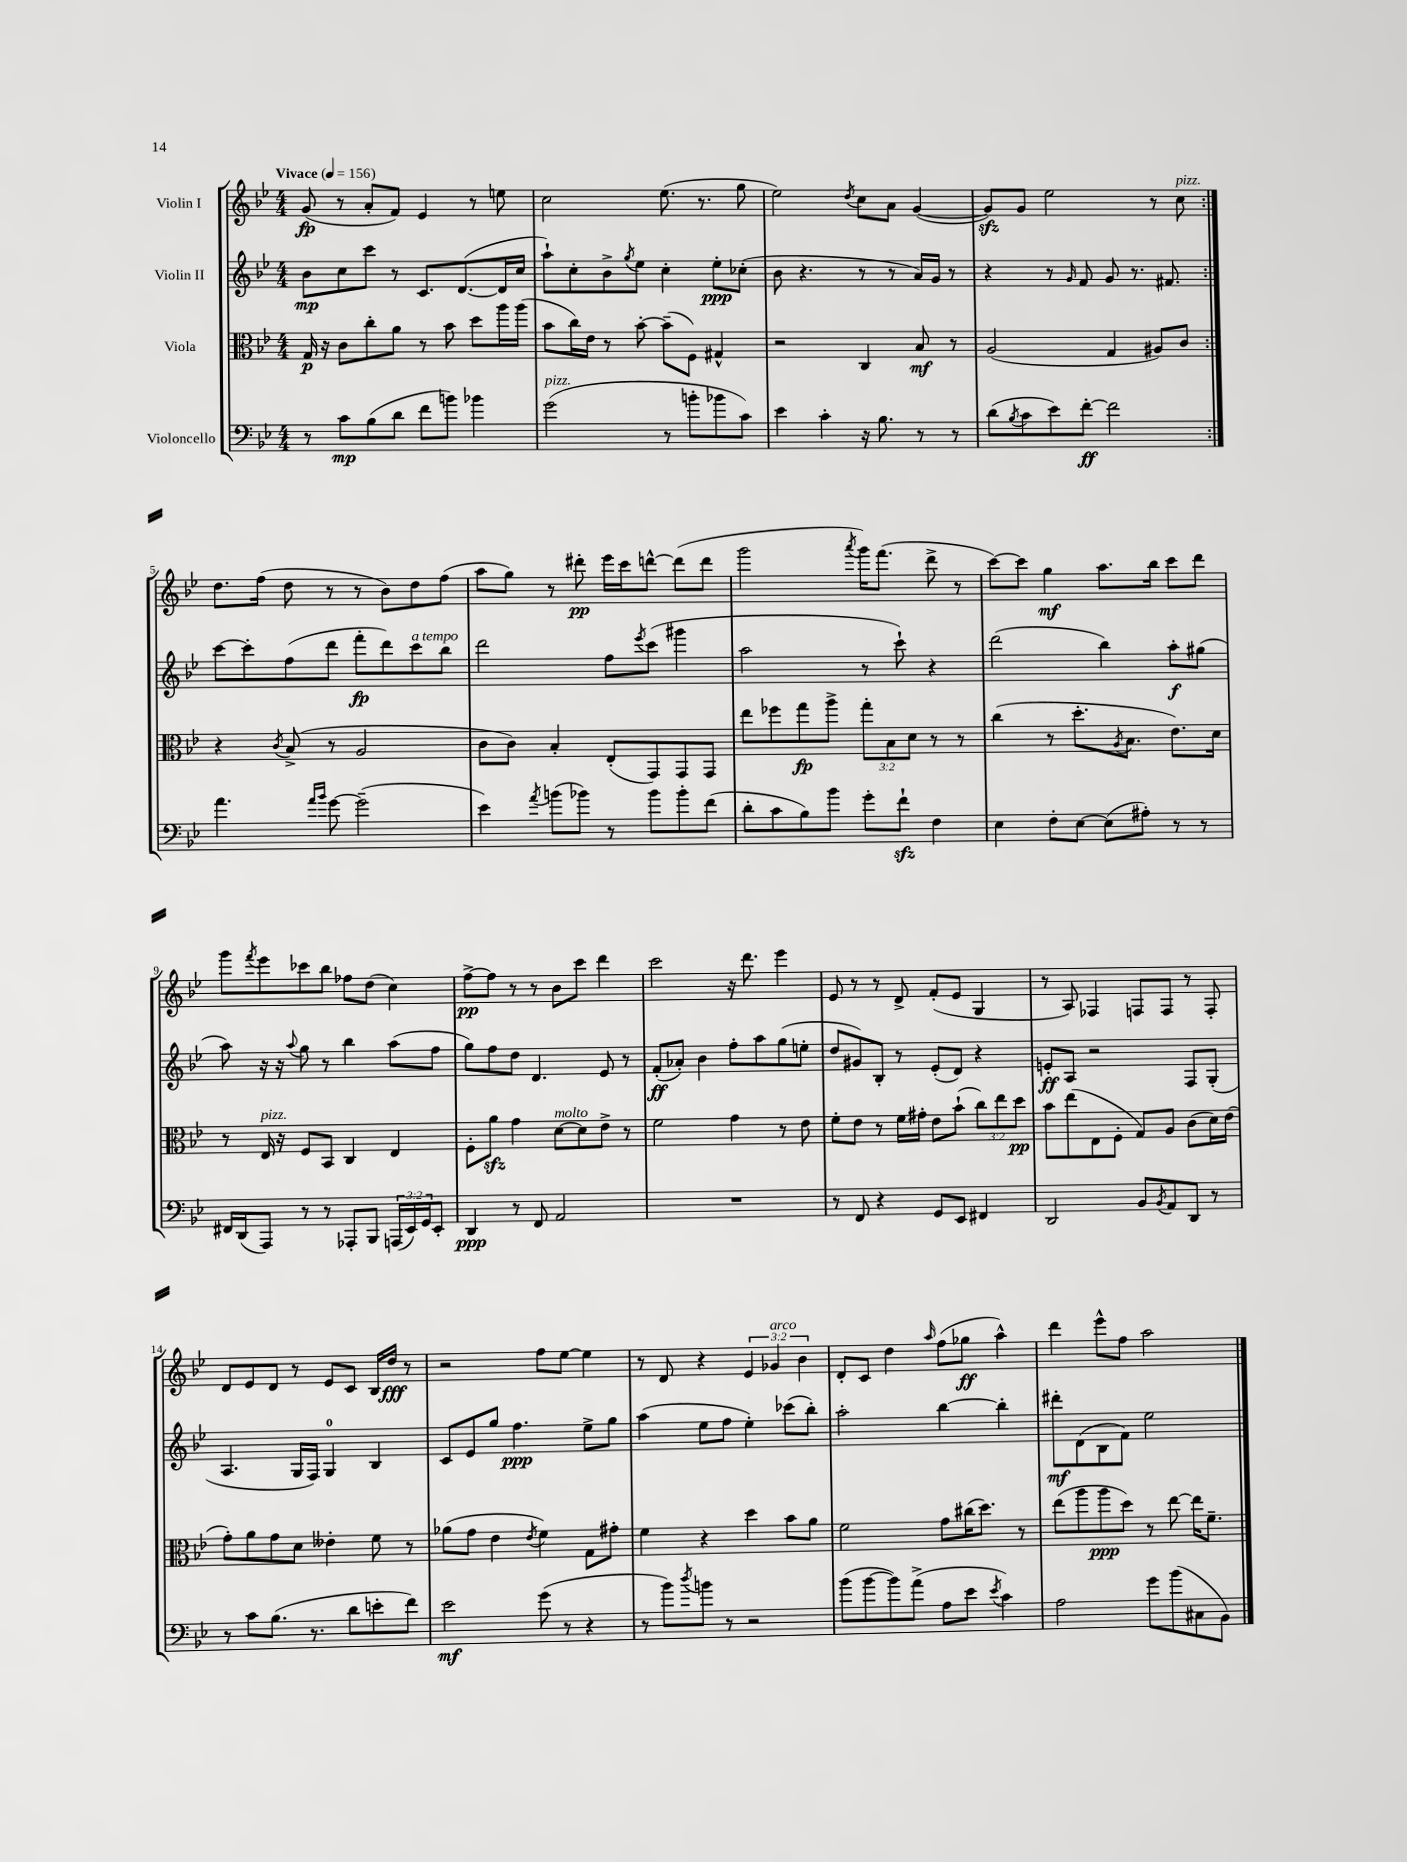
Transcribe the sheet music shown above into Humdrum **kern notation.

**kern	**kern	**kern	**kern
*staff4	*staff3	*staff2	*staff1
*clefF4	*clefC3	*clefG2	*clefG2
*k[b-e-]	*k[b-e-]	*k[b-e-]	*k[b-e-]
*M4/4	*M4/4	*M4/4	*M4/4
*MM156	*MM156	*MM156	*MM156
8r	16G/	8b-\L	(8g/
.	16r	.	.
8c\L	8c\L	8cc\	8r
(8B-\	8cc'\	8ccc\J	8a'/L
8d\J	8a\J	8r	8f/J)
8f\L	8r	8.c/L	4e-/
8b\J)	8b-\	.	.
.	.	([8.d/	.
4b-\	8dd\L	.	8r
.	16aa\L	16d/]L	8ee\
.	(16aa\JJ	16cc/JJ	.
=	=	=	=
(2g\	8b-\L	8aa`\L)	2cc\
.	16cc\L)	8cc'\	.
.	16e-\JJ	.	.
.	8r	8b-^\	.
.	.	8qgg/	.
.	[8b-'\	8ee-\J	.
8r	(8b-~\]L	4cc'\	(8.ee-\
8b'\L	8F\J)	.	.
.	.	.	8.r
8b-\	4G#^^/	8ee-'\L	.
8c\J)	.	(8cc-'\J	8gg\
=	=	=	=
4e-\	2r	8b-\	2ee-\)
.	.	4.r	.
4c'\	.	.	.
.	.	.	8qdd/
16r	4C/	8r	8cc\L
8.B-\	.	.	.
.	.	8r	8a\J
8r	8B-/	16a/LL)	([4g/
.	.	16g/JJ	.
8r	8r	8r	.
=	=	=	=
(8d\L	(2A/	4r	8g/]L)
8qB-/	.	.	.
8c\	.	.	8g/J
8e-\)	.	8r	2ee-\
.	.	16qqg/	.
[8f'\J	.	8f/	.
2f\]	4G/	8g/	.
.	.	8.r	.
.	8A#/L)	.	8r
.	.	8.f#/	.
.	8c/J	.	8cc\
=:|!	=:|!	=:|!	=:|!
4.a\	4r	[8ccc\L	8.dd\L
.	.	8ccc'\]	.
.	.	.	(16ff\Jk
.	8qc/	.	.
.	(8B-^/	(8ff\	8dd\
16qqa/LL	.	.	.
16qqb-/JJ	.	.	.
[8g\	8r	8ddd\J	8r
(2g~\]	2A/	8fff'\L	8r
.	.	8ddd\)	8b-\L)
.	.	8ccc\	8dd\
.	.	8bb-\J	(8ff\J
=	=	=	=
4e-\)	8c\L	2ddd\	8aa\L
.	8c\J)	.	8gg\J)
8qa/	.	.	.
(8b\L	4B-'/	.	8r
8b-\J)	.	.	8ddd#'\
8r	(8E-'/L	8ff\L	16eee-\LL
.	.	.	16ccc\J
.	.	8qeee-/	.
8b-\L	8GG/)	(8ccc\J	[8ddd^^\J
8b-'\	8GG/	4ggg#\	(8ddd\]L
(8f\J	8GG/J	.	8ddd\J
=	=	=	=
8d'\L	8ee-\L	2aa\	2ggg\
8c\	8ff-\	.	.
8B-\)	8gg\	.	.
8b-\J	8aa^\J	.	.
.	.	.	8qaaa/
8g'\L	12gg'\L	8r	16ggg\LK)
.	.	.	(8.fff\J
.	12B-\	.	.
8f`\J	.	8ccc`\)	.
.	12d\J	.	.
4F\	8r	4r	8ddd^\
.	8r	.	8r
=	=	=	=
4E-\	(4cc\	(2ddd\	[8ccc\L)
.	.	.	8ccc\]J
8F'\L	8r	.	4gg\
[8E-\J	8.dd'\L	.	.
(8E-\]L	.	4bb-\)	8.aa\L
.	8qA/	.	.
.	8.B-\J	.	.
8A#'\J)	.	.	.
.	.	.	16bb-\Jk
8r	8.e-\L)	8aa'\L	8ccc\L
8r	.	(8gg#\J	8ddd\J
.	16d\Jk	.	.
=	=	=	=
16FF#/LL	8r	8aa\)	8ggg\L
(16DD/J	.	.	.
.	.	.	8qfff/
8AAA/J)	16E-/	16r	8eee-\
.	16r	16r	.
.	.	8qqaa/	.
8r	8F/L	8gg\	8ccc-\
8r	8BB-/J	8r	8bb-\J
8AAA-'/L	4C/	4bb-\	8ff-\L
8BBB-/J	.	.	(8dd\J
(24AAA/LL	4E-/	(8aa\L	4cc\)
24EE-/)	.	.	.
24GG/J	.	.	.
8EE-'/J	.	8ff\J	.
=	=	=	=
4DD/	8F'\L	8gg\L)	[8ff^\L
.	8a\J	8ff\	8ff\]J
8r	4g\	8dd\J	8r
8FF/	.	4.d/	8r
2AA/	[8d\L	.	8b-\L
.	8d\]	.	8ccc\J
.	8e-^\J	8e-/	4ddd\
.	8r	8r	.
=	=	=	=
1r	2f\	(8f'/L	2ccc\
.	.	8a-'/J)	.
.	.	4b-\	.
.	4g\	8ff'\L	16r
.	.	.	8.ddd\
.	.	8aa\	.
.	8r	(8gg\	4eee-\
.	8e-\	8ee'\J	.
=	=	=	=
8r	8f'\L	8dd/L	8e-/
8FF/	8e-\J	8g#/)	8r
4r	8r	8B-'/J	8r
.	16f\LL	8r	8d^/
.	16g#'\JJ	.	.
8GG/L	8e-\L	(8e-'/L	(8f'/L
8EE-/J	(8b-`\J	8d/J)	8e-/J
4FF#/	12cc\L)	4r	4G/
.	12ee-\	.	.
.	12dd\J	.	.
=	=	=	=
2DD/	8b-\L	8e'/L	8r
.	(8ee-\	8A/J	8A/)
.	8E-\	2r	4F-/
.	8F'\J	.	.
8BB-/L	8G/L)	.	8F/L
8qBB-/	.	.	.
8AA/	8A/J	.	8F/J
8DD/J	(8c\L	8F/L	8r
8r	16d\L)	(8G'/J	8F'/
.	(16e-\JJ	.	.
=	=	=	=
8r	8g'\L)	4.A/	8d/L
8c\L	8a\	.	8e-/
(8.B-\J	8g\	.	8d/J
.	8d\J	16G/LL	8r
8.r	.	16F/JJ)	.
.	4e--'\	4G/	8e-/L
8d\L	.	.	8c/J
8e'\	8f\	4B-/	16B-/LL
.	.	.	16dd/JJ
8f\J)	8r	.	8r
=	=	=	=
2e-\	(8a-\L	8c/L	2r
.	8g\J	8e-/	.
.	4e-\	8gg/J	.
.	.	4.ff\	.
.	8qe-/	.	.
(8g\	4f\)	.	8ff\L
8r	.	.	[8ee-\J
4r	8G\L	8ee-^\L	4ee-\]
.	8g#'\J	8gg\J	.
=	=	=	=
8r	4f\	(4aa\	8r
8b-\L)	.	.	8d/
8qdd/	.	.	.
8b\J	4r	8ee-\L	4r
8r	.	8ff\J	.
2r	4dd\	4ee-'\)	6e-/
.	.	.	6g-/
.	8b-\L	(8ccc-\L	.
.	.	.	6b-\
.	8a\J	8bb-'\J)	.
=	=	=	=
(8b-\L	2f\	2aa'\	8d'/L
[8b-\	.	.	8c/J
8b-\])	.	.	4dd\
(8a^\J	.	.	.
.	.	.	16qqaa/
8A\L	8g\L	[4bb-\	(8ff\L
8e-\J	(16cc#\K	.	8gg-\J
.	8.dd\J)	.	.
8qe-/	.	.	.
4c\)	.	4bb-'\]	4aa^^\)
.	8r	.	.
=	=	=	=
2A\	(8ee-\L	8ddd#'\L	4ddd\
.	8aa\	(8d\	.
.	8aa\	8B-\	8eee-^^\L
.	8dd\J)	8f\J)	8ff\J
8g\L	8r	2ee-\	2aa\
(8b-\	[8ee-\	.	.
8C#\	16ee-\]LK	.	.
.	8.f~\J	.	.
8BB-\J)	.	.	.
==	==	==	==
*-	*-	*-	*-
